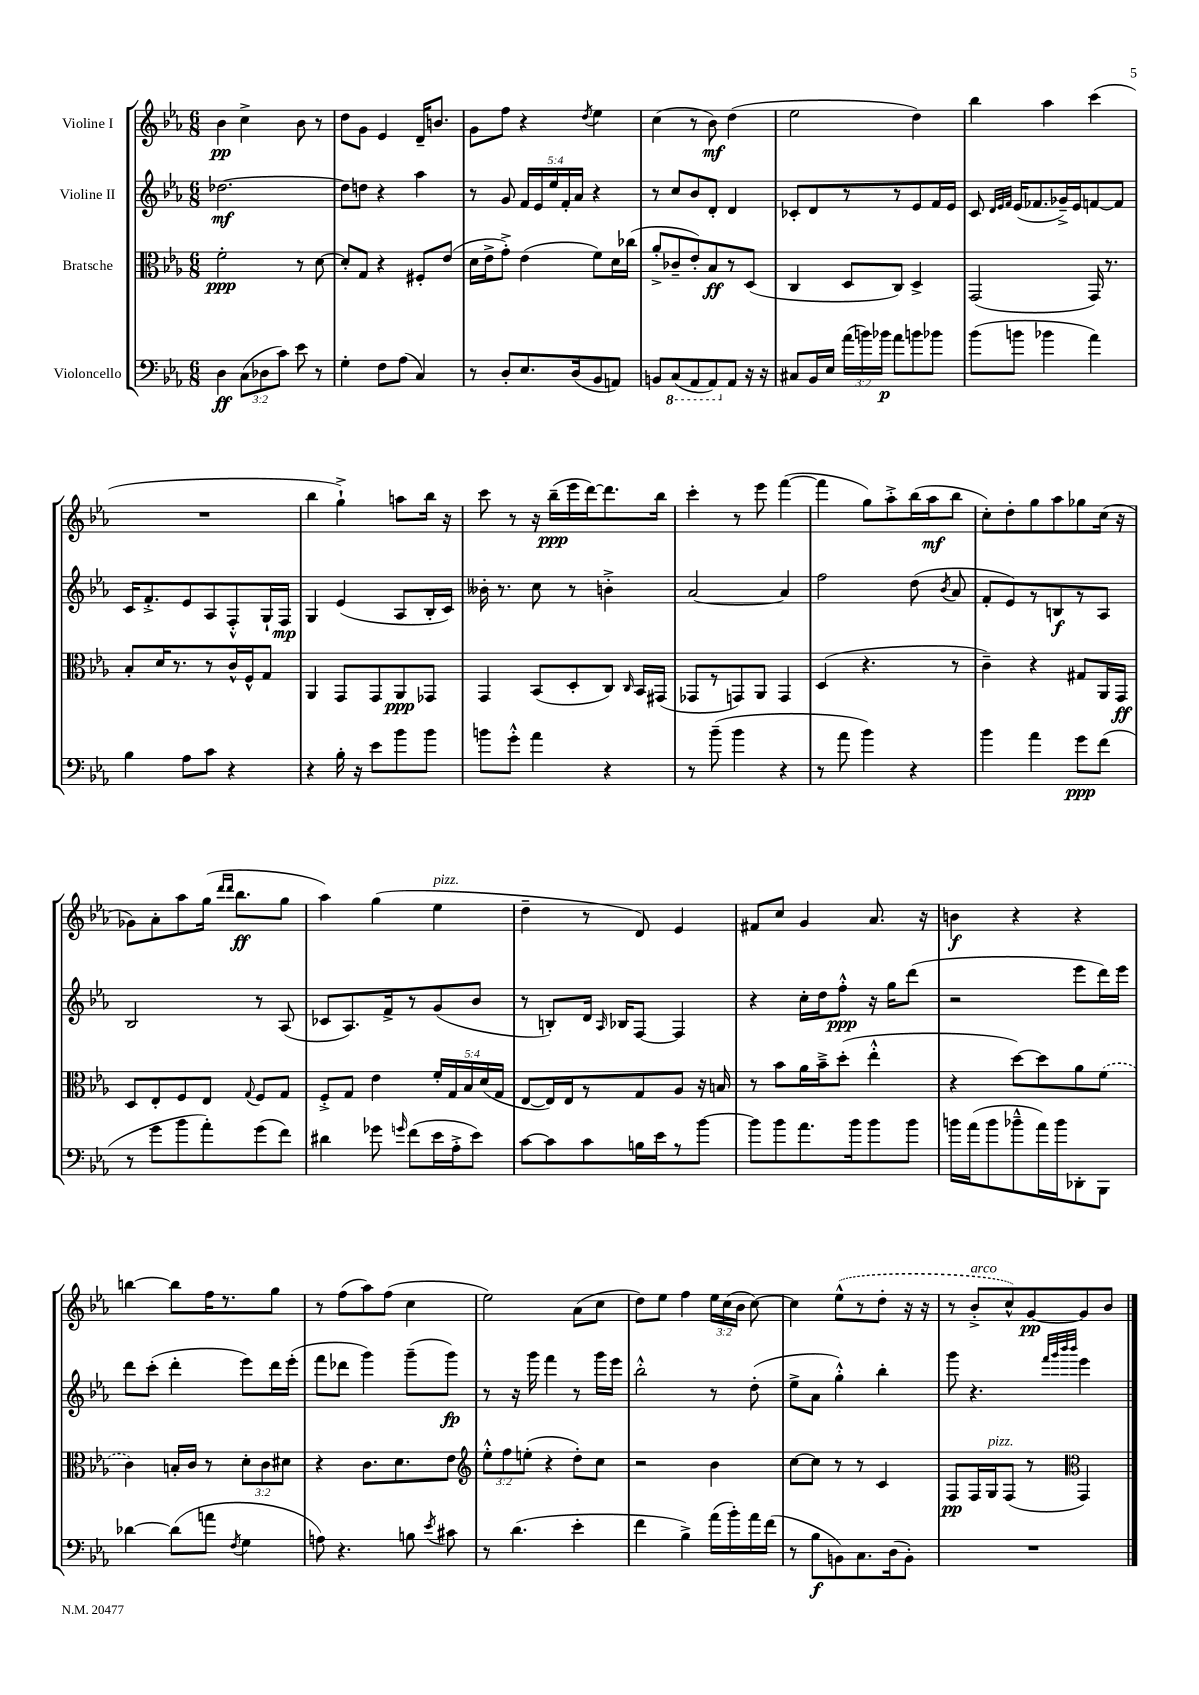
<<
\new StaffGroup <<
\new Staff = "s0" \with { instrumentName = "Violine I" } {
    \clef treble \key ees \major \numericTimeSignature \time 6/8 \override Staff.TupletNumber.text = #tuplet-number::calc-fraction-text
    \autoBeamOff bes'4\pp c''4-> bes'8 r8 |
    d''8[ g'8] ees'4 d'16[-- b'8.] |
    g'8[ f''8] r4 \acciaccatura { d''8 } ees''4 |
    c''4( r8 bes'8\mf) d''4( |
    ees''2 d''4) |
    bes''4 aes''4 c'''4( |
    R2. |
    bes''4 g''4-!->) a''8[ bes''16] r16 |
    c'''8 r8 r16 bes''16[--\ppp( ees'''16 d'''16~) d'''8. bes''16] |
    c'''4-. r8 ees'''8 f'''4~( |
    f'''4 g''8[) aes''8-.-> bes''16( aes''16\mf bes''8] |
    c''8[-.) d''8-. g''8 aes''8 ges''8 c''16]( r16 |
    ges'8[) aes'8-. aes''8 g''16]( \grace { d'''16[ d'''16] } bes''8.[\ff g''8] |
    aes''4) g''4( ees''4^\markup { \italic "pizz." } |
    d''4-- r8 d'8) ees'4 |
    fis'8[ c''8] g'4 aes'8. r16 |
    b'4\f r4 r4 |
    b''4~ b''8[ f''16 r8. g''8] |
    r8 f''8[( aes''8) f''8]( c''4 |
    ees''2) aes'8[( c''8] |
    d''8[) ees''8] f''4 \tuplet 3/2 { ees''16[ c''16( bes'16] } c''8~) |
    c''4 \once \slurDashed ees''8[-^( r8 d''8]-. r16 r16 |
    r8 bes'8[-.->^\markup { \italic "arco" } c''8-^) g'8~\pp g'8 bes'8] \bar "|." |
}
\new Staff = "s1" \with { instrumentName = "Violine II" } {
    \clef treble \key ees \major \numericTimeSignature \time 6/8 \override Staff.TupletNumber.text = #tuplet-number::calc-fraction-text
    \autoBeamOff des''2.~\mf |
    des''8[ d''8] r4 aes''4 |
    r8 g'8 \tuplet 5/4 { f'16[ ees'16 ees''16 f'16-. aes'16] } r4 |
    r8 c''8[ bes'8 d'8]-. d'4 |
    ces'8[-. d'8 r8 r8 ees'8 f'16 ees'16] |
    c'8 \grace { d'32[ ees'32 f'32] } ees'16[( fes'8. ges'16--->) ees'16 f'8~ f'8] |
    c'16[ f'8.-.-> ees'8 aes8 f8-.-^ g16-! f16]\mp |
    g4 ees'4( aes8[ bes16-. c'16]) |
    beses'16-. r8. c''8 r8 b'4-.-> |
    aes'2~ aes'4 |
    f''2 d''8( \acciaccatura { bes'8 } aes'8 |
    f'8[-. ees'8) r8 b8\f r8 aes8] |
    bes2 r8 aes8( |
    ces'8[ aes8.) f'16-> r8 g'8( bes'8] |
    r8 b8[-.) d'16] \grace { aes16 } bes16[ f8]~ f4 |
    r4 c''16[-. d''16 f''8]-.-^\ppp r16 g''16[ d'''8]( |
    r2 ees'''8[ d'''16) ees'''16] |
    d'''8[ c'''8]-.( d'''4-. ees'''8[) d'''16 ees'''16]-.( |
    f'''8[ des'''8] g'''4) g'''8[--( g'''8]\fp) |
    r8 r16 g'''16 f'''4 r8 g'''16[ ees'''16] |
    bes''2-.-^ r8 d''8-.( |
    ees''8[-> aes'8] g''4-.-^) bes''4-. |
    g'''8 r4. \grace { f'''32[ g'''32 bes'''32 bes'''32] } ees'''4 \bar "|." |
}
\new Staff = "s2" \with { instrumentName = "Bratsche" } {
    \clef alto \key ees \major \numericTimeSignature \time 6/8 \override Staff.TupletNumber.text = #tuplet-number::calc-fraction-text
    \autoBeamOff f'2-.\ppp r8 d'8~ |
    d'8[-. g8] r4 fis8[-. ees'8]( |
    d'16[ ees'16-> g'8]-.->) ees'4( f'8[) d'16 ces''16]( |
    aes'8[-.-> ces'8-- ees'8-.) bes8\ff r8 d8]( |
    c4 d8[ c8]) d4-> |
    g,2( g,16) r8. |
    bes8[-. d'16 r8. r8 c'16-^ f16-^ g8] |
    aes,4 g,8[ g,8 aes,8\ppp ges,8] |
    g,4 bes,8[( d8-. c8]) \grace { c16 } bes,16[ gis,16]( |
    ges,8[ r8 g,8) aes,8] g,4 |
    d4( r4. r8 |
    c'4--) r4 gis8[ aes,16 g,16]\ff |
    d8[ ees8-. f8 ees8] \appoggiatura { g8 } f8[ g8] |
    f8[-.-> g8] ees'4 \tuplet 5/4 { f'16[-. g16 bes16 d'16( g16] } |
    ees8[~ ees16) ees16 r8 g8 aes8] r16 b16 |
    r8 bes'8[ aes'16 bes'16---> d''8]-.( ees''4-.-^ |
    r4 d''8[~) d''8 aes'8 \once \slurDashed f'8]( |
    c'4) b16[-. c'16] r8 \tuplet 3/2 { d'8[-. c'8 dis'8] } |
    r4 c'8.[ d'8. ees'8] |
    \clef treble \tuplet 3/2 { ees''8[-.-^ f''8 e''8]-.( } r4 d''8[-.) c''8] |
    r2 bes'4 |
    c''8[~ c''8] r8 r8 c'4 |
    f8[\pp f16 g16^\markup { \italic "pizz." } f8]( r8 \clef alto g,4) \bar "|." |
}
\new Staff = "s3" \with { instrumentName = "Violoncello" } {
    \clef bass \key ees \major \numericTimeSignature \time 6/8 \override Staff.TupletNumber.text = #tuplet-number::calc-fraction-text
    \autoBeamOff d4\ff \tuplet 3/2 { c8[( des8 c'8]) } ees'8 r8 |
    g4-. f8[ aes8]( c4) |
    r8 d8[-. ees8. d16( bes,8 a,8]) |
    b,8[ \ottava #-1 c,8( aes,,8 aes,,8) \ottava #0 aes,8] r16 r16 |
    cis8[ bes,16 ees16] \tuplet 3/2 { aes'16[( b'16) bes'16]\p } aes'8[ b'8 bes'8] |
    bes'8[( b'8] bes'4 aes'4) |
    bes4 aes8[ c'8] r4 |
    r4 bes16-. r16 ees'8[ bes'8 bes'8] |
    b'8[ g'8]-.-^ aes'4 r4 |
    r8 bes'8--( bes'4 r4 |
    r8 aes'8 bes'4) r4 |
    bes'4 aes'4 g'8[\ppp f'8]( |
    r8 g'8[ bes'8 aes'8-.) g'8( f'8]) |
    dis'4 ges'8 \grace { g'16 } f'8[( ees'16 aes16-.-> ees'8]) |
    c'8[~ c'8 c'8 b16 ees'16 r8 bes'8]~ |
    bes'8[ bes'8 aes'8. bes'16 bes'8 bes'8] |
    b'16[ aes'16( b'8 bes'8---^ aes'16) bes'16 des,8-. bes,,8] |
    des'4~ des'8[( a'8] \acciaccatura { f8 } g4 |
    a8) r4. b8 \acciaccatura { ees'8 } cis'8 |
    r8 d'4.( ees'4-. |
    f'4 bes4->) aes'16[( bes'16-.) aes'16 f'16]( |
    r8 bes8[\f b,8) c8. d16( b,8]-.) |
    R2. \bar "|." |
}
>>
>>
\layout { \context { \Score \remove "Bar_number_engraver" } }
